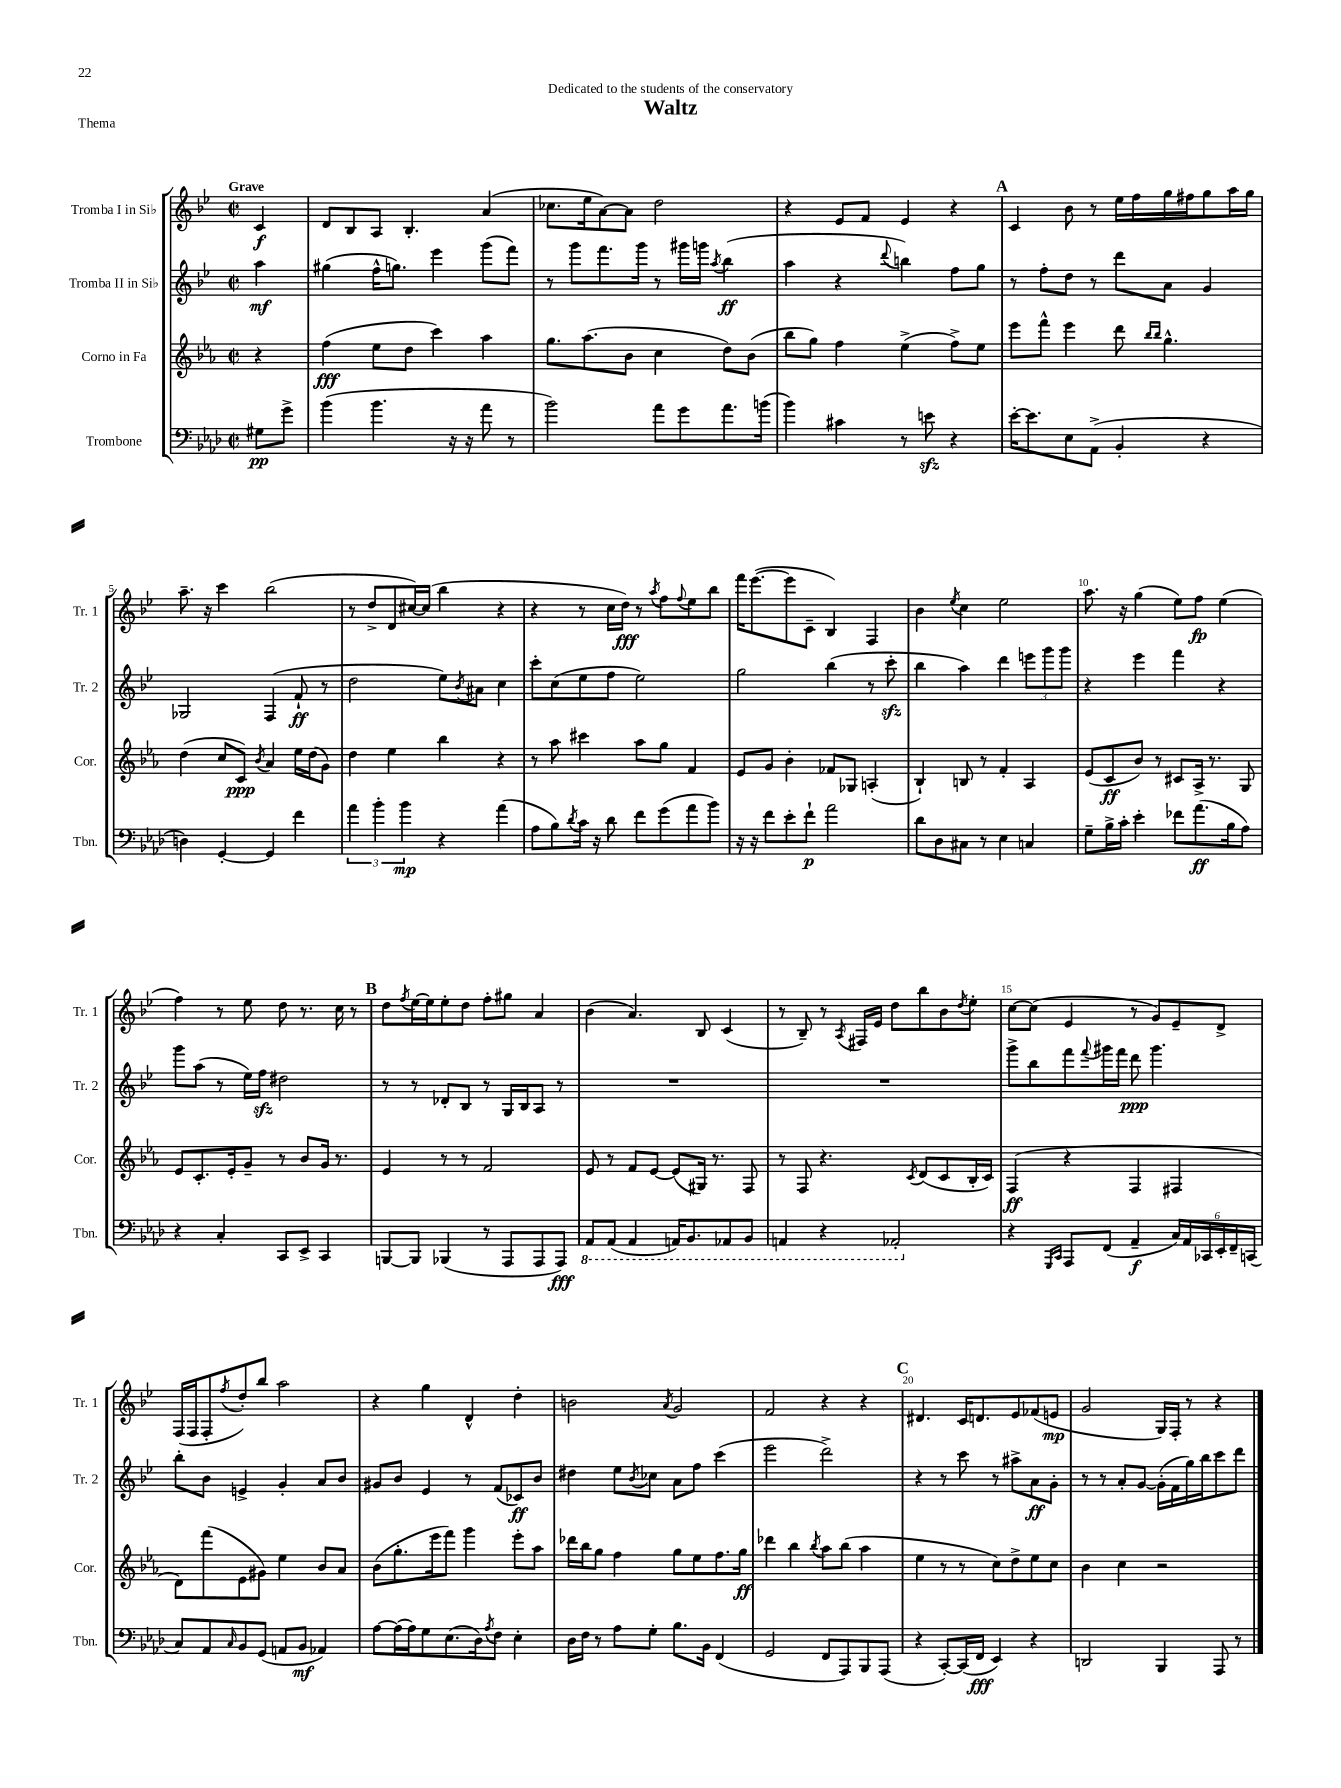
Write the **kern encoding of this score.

**kern	**kern	**kern	**kern
*staff4	*staff3	*staff2	*staff1
*clefF4	*clefG2	*clefG2	*clefG2
*k[b-e-a-d-]	*k[b-e-a-]	*k[b-e-]	*k[b-e-]
*M2/2	*M2/2	*M2/2	*M2/2
*met(c|)	*met(c|)	*met(c|)	*met(c|)
8G#	4r	4aa	4c
8g^	.	.	.
=	=	=	=
(4b-	(4ff	(4gg#	8d
.	.	.	8B-
4.b-	8ee-	16ff^^	8A
.	.	8.gg)	.
.	8dd	.	4.B-'
.	4ccc)	4eee-	.
16r	.	.	.
16r	.	.	.
8a-	4aa-	(8ggg	(4a
8r	.	8fff)	.
=	=	=	=
2b-)	8.gg	8r	8.cc-
.	.	8ggg	.
.	(8.aa-	.	16ee-
.	.	8.fff	[8a)
.	8b-	.	8a]
.	.	16ggg	.
8a-	4cc	8r	2dd
8g	.	16ggg#	.
.	.	16ggg	.
.	.	8qaa	.
8.a-	8dd)	(4bb-	.
.	(8b-	.	.
(16b	.	.	.
=	=	=	=
4b-)	8bb-	4aa	4r
.	8gg)	.	.
4c#	4ff	4r	8e-
.	.	.	8f
.	.	8qqddd	.
8r	(4ee-^	4bb)	4e-
8e	.	.	.
4r	8ff^)	8ff	4r
.	8ee-	8gg	.
=	=	=	=
[16e-'	8eee-	8r	4c
8.e-]	.	.	.
.	8fff^^	8ff'	.
8E-	4eee-	8dd	8b-
(8AA-^	.	8r	8r
4BB-'	8ddd	8ddd	16ee-
.	.	.	16ff
.	16qqbb-	.	.
.	16qqbb-	.	.
.	4.gg^^	8a	16gg
.	.	.	16ff#
4r	.	4g	8gg
.	.	.	16aa
.	.	.	16gg
=	=	=	=
4D)	(4dd	2G-	8.aa~
.	.	.	16r
[4GG'	8cc	.	4ccc
.	8c)	.	.
.	8qb-	.	.
4GG]	4a-	(4F	(2bb-
4f	16ee-	8f`	.
.	(16dd	.	.
.	8g)	8r	.
=	=	=	=
6a-	4dd	2dd	8r
.	.	.	8dd^
6b-'	.	.	.
.	4ee-	.	8d
6b-	.	.	.
.	.	.	[16cc#)
.	.	.	(16cc#]
4r	4bb-	8ee-)	4bb-
.	.	8qb-	.
.	.	8a#	.
(4a-	4r	4cc	4r
=	=	=	=
8A-	8r	8ccc'	4r
8B-)	8aa-	(8cc	.
8qd-	.	.	.
16c	4ccc#	8ee-	8r
16r	.	.	.
8d-	.	8ff	16cc
.	.	.	16dd)
8f	8aa-	2ee-)	8r
.	.	.	8qaa
(8g	8gg	.	8ff
.	.	.	8qqff
8a-	4f	.	8ee-
8b-)	.	.	8bb-
=	=	=	=
16r	8e-	2gg	16fff
16r	.	.	([8.eee-
8f	8g	.	.
8e-'	4b-'	.	8eee-]
8f`	.	.	8c~
2a-	8f-	(4bb-	4B-)
.	8G-	.	.
.	(4A'	8r	4F
.	.	8ccc'	.
=	=	=	=
8d-	4B-`)	4bb-	4b-
8D-	.	.	.
.	.	.	8qee-
8C#	8B	4aa)	4cc
8r	8r	.	.
4E-	4f'	4ddd	2ee-
4C	4A-	12eee	.
.	.	12ggg	.
.	.	12ggg	.
=	=	=	=
8G~	(8e-	4r	8.aa
16B-^	8c	.	.
16c'	.	.	16r
4e-'	8b-)	4eee-	(4gg
.	8r	.	.
8f-	8c#	4fff	8ee-)
(8.a-	16A-^	.	8ff
.	8.r	.	.
.	.	4r	(4ee-
16B-	.	.	.
8A-)	8G	.	.
=	=	=	=
4r	8e-	8ggg	4ff)
.	8.c'	(8aa	.
4C'	.	8r	8r
.	16e-'	.	.
.	8g~	16ee-)	8ee-
.	.	16ff	.
8CC	8r	2dd#	8dd
8EE-^	8b-	.	8.r
4CC	16g	.	.
.	8.r	.	16cc
.	.	.	8r
=	=	=	=
[8BBB	4e-	8r	8dd
.	.	.	8qff
8BBB]	.	8r	[16ee-
.	.	.	16ee-]
(4BBB-	8r	8d-'	8ee-'
.	8r	8B-	8dd
8r	2f	8r	8ff'
8AAA-	.	16G	8gg#
.	.	16B-	.
8AAA-	.	8A	4a
8AAA-)	.	8r	.
=	=	=	=
8AAA-	8e-	1r	(4b-
(8AAA-	8r	.	.
4AAA-	8f	.	4.a)
.	[8e-	.	.
16AAA)	(8e-]	.	.
8.BBB-	.	.	.
.	16G#)	.	8B-
.	8.r	.	.
8AAA-	.	.	(4c
8BBB-	8F	.	.
=	=	=	=
4AAA	8r	1r	8r
.	8F	.	8B-~)
4r	4.r	.	8r
.	.	.	8qA
.	.	.	16F#
.	.	.	16e-
2AAA-'	.	.	8dd
.	8qc	.	.
.	(8d	.	8bb-
.	8c	.	8b-
.	.	.	8qdd
.	16B-'	.	8ee-'
.	16c)	.	.
=	=	=	=
4r	(4F	8ggg^	[8cc
.	.	8bb-	(8cc]
16qqGGG	.	.	.
16qqCC	.	.	.
8AAA-	4r	8fff	4e-
.	.	8qqfff	.
(8FF	.	16ggg#	.
.	.	16fff	.
4AA-~	4F	8ddd	8r
.	.	4.ggg#	8g)
24C)	4F#	.	8e-~
24AA-	.	.	.
24CC-	.	.	.
24EE-'	.	.	8d^
24FF~	.	.	.
(24CC	.	.	.
=	=	=	=
8C)	8d)	8bb-'	(16F
.	.	.	16F
8AA-	(8fff	8b-	8F'
16qqC	.	.	8qff
8BB-	8e-	4e^	8dd')
(8GG	8g#)	.	8bb-
8AA	4ee-	4g'	2aa
8BB-	.	.	.
4AA-)	8b-	8a	.
.	8a-	8b-	.
=	=	=	=
[8A-	(8b-	8g#	4r
(16A-]	8.gg'	8b-	.
16A-)	.	.	.
8G	.	4e-	4gg
.	16eee-	.	.
(8.E-	8fff)	.	.
.	4ggg	8r	4d^^
16D-)	.	.	.
8qA-	.	.	.
8F	.	(8f	.
4E-'	8eee-'	8c-)	4dd'
.	8aa-	8b-	.
=	=	=	=
16D-	16ddd-	4dd#	2b
16F	16bb-	.	.
8r	8gg	.	.
8A-	4ff	8ee-	.
.	.	8qb-	.
8G'	.	8cc-	.
.	.	.	8qa
8.B-	8gg	8a	2g
.	8ee-	8ff	.
16BB-	.	.	.
(4FF	8.ff	(4ccc	.
.	16gg	.	.
=	=	=	=
2GG	4ddd-	2eee-	2f
.	4bb-	.	.
.	8qbb-	.	.
8FF	8aa-	2ddd^)	4r
8AAA-)	(8bb-	.	.
8BBB-	4aa-	.	4r
(8AAA-	.	.	.
=	=	=	=
4r	4ee-	4r	4.d#
[8CC')	8r	8r	.
(16CC]	8r	8ccc	16c
16FF	.	.	8.d
4EE-)	8cc)	8r	.
.	8dd^	8aa#^	8e-
4r	8ee-	8a	(8f-
.	8cc	8g'	8e
=	=	=	=
2DD	4b-	8r	2g
.	.	8r	.
.	4cc	8a'	.
.	.	[8g	.
4BBB-	2r	(16g']	16G)
.	.	16f	16F'
.	.	16gg)	8r
.	.	16bb-	.
8AAA-	.	8ccc	4r
8r	.	8ddd	.
==	==	==	==
*-	*-	*-	*-
